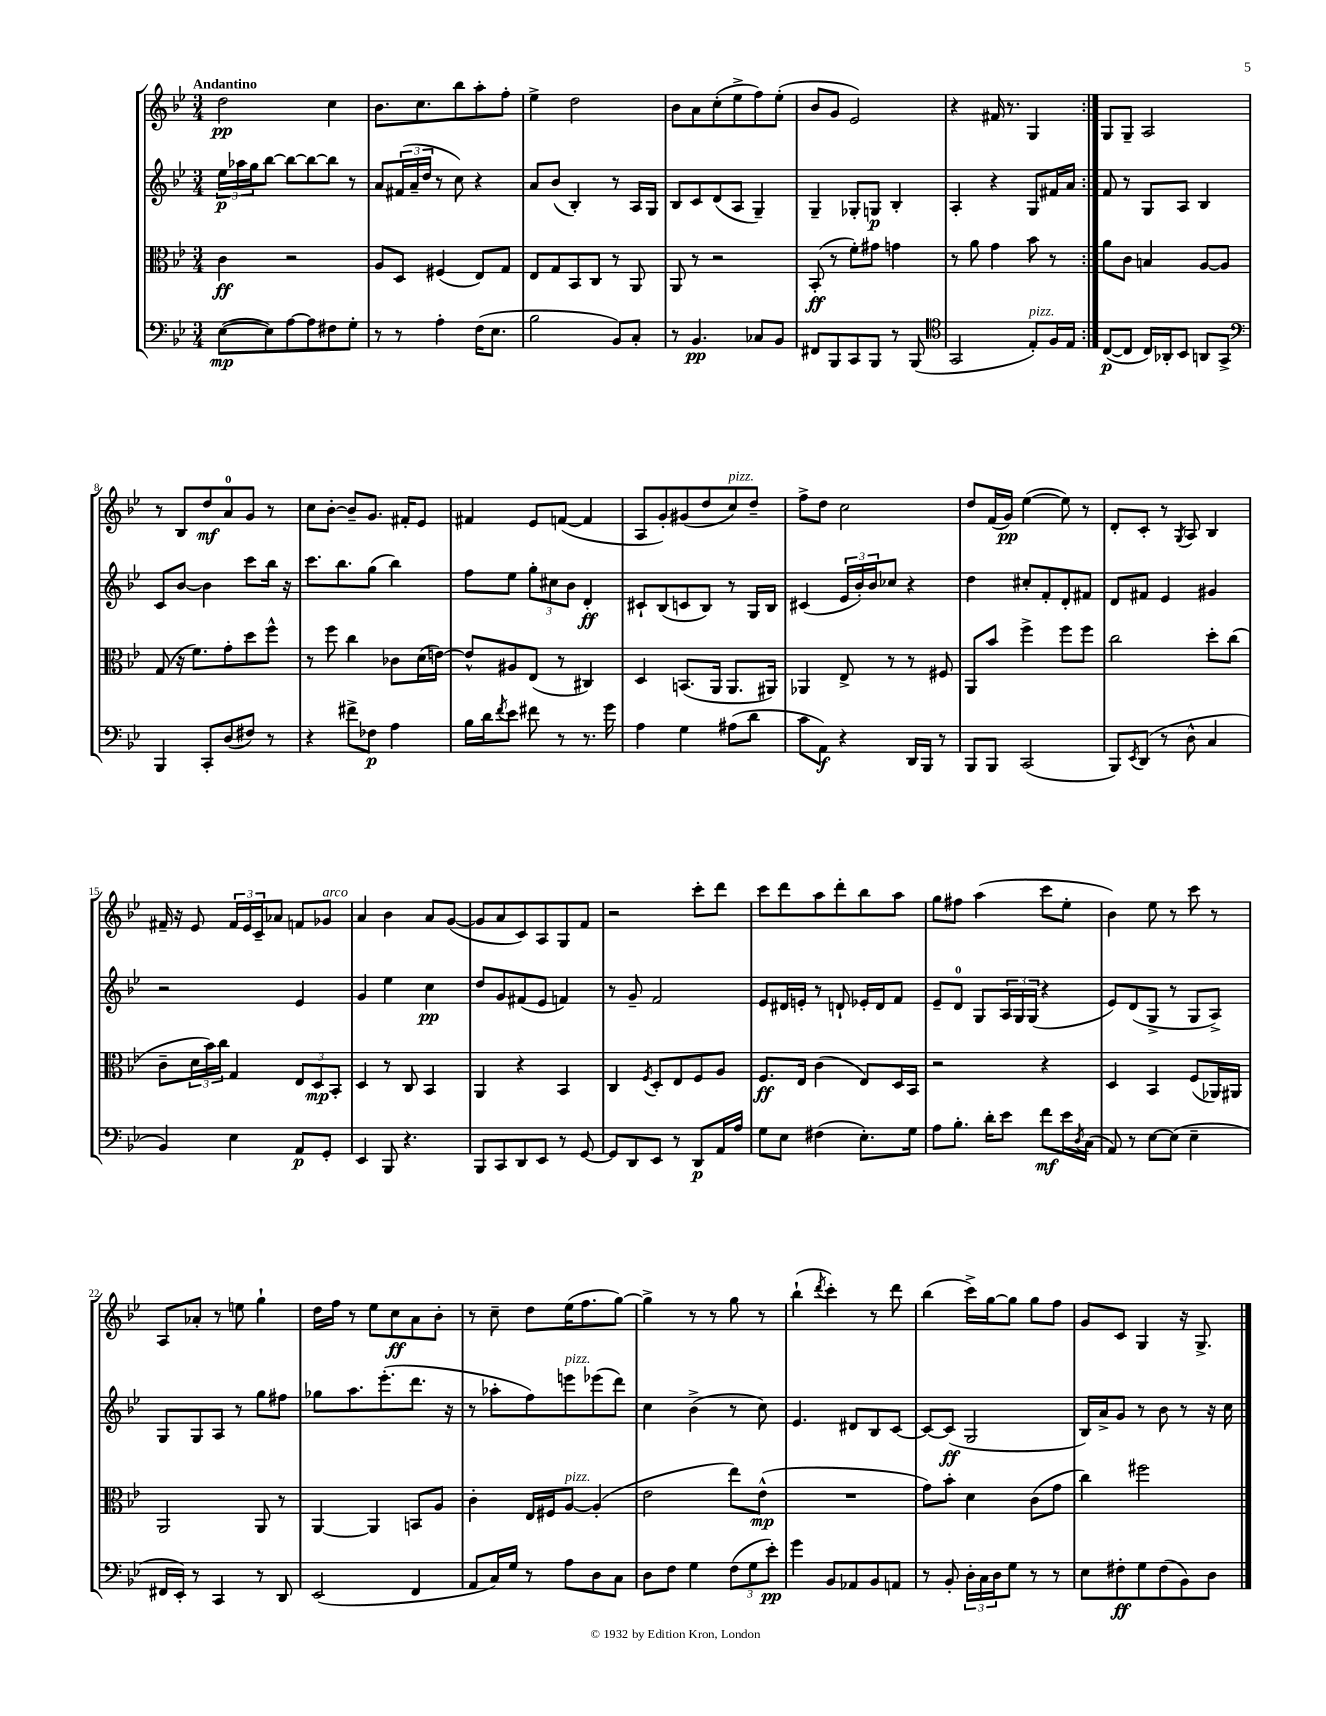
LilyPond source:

<<
\new StaffGroup <<
\new Staff = "s0" {
    \clef treble \key bes \major \numericTimeSignature \time 3/4 \tempo "Andantino"
    \repeat volta 2 { d''2\pp c''4 |
    bes'8. c''8. bes''8 a''8-. f''8-. |
    ees''4-> d''2 |
    bes'8 a'8 c''8-.( ees''8-> f''8) ees''8-.( |
    bes'8 g'8 ees'2) |
    r4 fis'16 r8. g4 | }
    g8 g8-- a2 |
    r8 bes8 d''8\mf a'8-0 g'8 r8 |
    c''8 bes'8~-. bes'8-- g'8. fis'16-. ees'8 |
    fis'4 ees'8 f'8~( f'4 |
    a8 g'8-.) gis'8( d''8 c''8^\markup { \italic "pizz." }) d''8-- |
    f''8-> d''8 c''2 |
    d''8 f'16( g'16\pp) ees''4~( ees''8) r8 |
    d'8-. c'8-. r8 \acciaccatura { g8 } a8 bes4 |
    fis'16-- r16 ees'8 \tuplet 3/2 { fis'16 ees'16 c'16-- } aes'8 f'8 ges'8^\markup { \italic "arco" } |
    a'4 bes'4 a'8 g'8~( |
    g'8 a'8 c'8) a8 g8 f'8 |
    r2 c'''8-. d'''8 |
    c'''8 d'''8 a''8 d'''8-. bes''8 a''8 |
    g''8 fis''8 a''4( c'''8 ees''8-. |
    bes'4) ees''8 r8 c'''8 r8 |
    a8 aes'8-. r8 e''8 g''4-! |
    d''16 f''16 r8 ees''8 c''8\ff a'8 bes'8-. |
    r8 c''8-- d''8 ees''16( f''8. g''8~) |
    g''4-> r8 r8 g''8 r8 |
    bes''4-!( \acciaccatura { d'''8 } c'''4-.) r8 d'''8 |
    bes''4( c'''16->) g''16~ g''8 g''8 f''8 |
    g'8 c'8 g4 r16 g8.-> \bar "|." |
}
\new Staff = "s1" {
    \clef treble \key bes \major \numericTimeSignature \time 3/4
    \repeat volta 2 { \tuplet 3/2 { ees''16\p aes''16 g''16 } bes''8~ bes''8~ bes''8~ bes''8 r8 |
    a'8 \tuplet 3/2 { fis'16( a'16-- d''16 } r8 c''8) r4 |
    a'8 bes'8( bes4-.) r8 a16 g16 |
    bes8 c'8 d'8( a8 g4--) |
    g4-- ges8-. g8\p bes4-. |
    a4-. r4 g8 fis'16 a'16 | }
    f'8 r8 g8 a8 bes4 |
    c'8 bes'8~ bes'4 c'''8 bes''16 r16 |
    c'''8. bes''8. g''8( bes''4) |
    f''8 ees''8 \tuplet 3/2 { g''8-. cis''8 bes'8 } d'4-.\ff |
    cis'8-! bes8( c'8 bes8) r8 g16 bes16 |
    cis'4( \tuplet 3/2 { ees'16 bes'16-.) bes'16 } ces''8 r4 |
    d''4 cis''8-. f'8-. d'8-. fis'8 |
    d'8 fis'8 ees'4 gis'4 |
    r2 ees'4 |
    g'4 ees''4 c''4\pp |
    d''8 g'8 fis'8( ees'8 f'4) |
    r8 g'8-- f'2 |
    ees'8 dis'16 e'16-. r8 d'8-! ees'16-. d'16 f'8 |
    ees'8-- d'8-0 g8 \tuplet 3/2 { a16 g16 g16( } r4 |
    ees'8) d'8( g8-> r8 g8 a8->) |
    g8 g8 a8 r8 g''8 fis''8 |
    ges''8 a''8. ees'''8.-.( d'''8. r16 |
    r8 aes''8-. f''8) e'''8^\markup { \italic "pizz." } ees'''8( d'''8) |
    c''4 bes'4->( r8 c''8) |
    ees'4. dis'8 bes8 c'8~ |
    c'8~ c'8\ff( g2 |
    bes16) a'16-> g'8 r8 bes'8 r8 r16 c''16 \bar "|." |
}
\new Staff = "s2" {
    \clef alto \key bes \major \numericTimeSignature \time 3/4
    \repeat volta 2 { c'4\ff r2 |
    a8 d8 fis4( ees8) g8 |
    ees8 g8 bes,8 c8 r8 a,8 |
    a,8 r8 r2 |
    bes,8-.\ff( r8 f'8-.) gis'8 g'4 |
    r8 a'8 g'4 bes'8 r8 | }
    a'8 c'8 b4 a8~ a8 |
    g8( r16 f'8.) g'8-. d''8 f''8-^ |
    r8 f''8 c''4 ces'8 d'16( e'16~) |
    e'8-^ ais8 ees8( r8 cis4) |
    d4 b,8.( a,16 a,8. ais,16) |
    aes,4 ees8-> r8 r8 fis8 |
    a,8 bes'8 f''4-> f''8 f''8 |
    c''2 d''8-. c''8( |
    c'8-- \tuplet 3/2 { d'16 bes'16) c''16 } g4 \tuplet 3/2 { ees8 d8\mp bes,8-. } |
    d4 r8 c8 bes,4 |
    a,4 r4 bes,4 |
    c4 \acciaccatura { f8 } d8-. ees8 f8 a8 |
    f8.\ff ees16 c'4( ees8) d16 bes,16 |
    r2 r4 |
    d4 bes,4 f8( aes,16) ais,16 |
    a,2 a,8 r8 |
    a,4~ a,4 b,8 a8 |
    c'4-. ees16 fis16 a8~^\markup { \italic "pizz." } a4-.( |
    ees'2 ees''8) ees'8-^\mp( |
    R2. |
    g'8) bes'8-. d'4 c'8( g'8 |
    c''4) fis''2 \bar "|." |
}
\new Staff = "s3" {
    \clef bass \key bes \major \numericTimeSignature \time 3/4
    \repeat volta 2 { ees8~\mp( ees8) a8~ a8 fis8 g8-. |
    r8 r8 a4-. f16( ees8. |
    bes2 bes,8) c8-. |
    r8 bes,4.\pp ces8 bes,8 |
    fis,8 bes,,8 c,8 bes,,8 r8 bes,,8( |
    \clef tenor g,2 ees8-.^\markup { \italic "pizz." }) f16 ees16 | }
    c8~\p( c8 c16) aes,16-. bes,8 a,8 g,8-> |
    \clef bass bes,,4 c,8-. d8( fis8) r8 |
    r4 fis'8-> fes8\p a4 |
    bes16 d'16 \acciaccatura { f'8 } ees'8 fis'8 r8 r8. g'16 |
    a4 g4 ais8( d'8 |
    c'8 a,8\f) r4 d,16 bes,,16 r8 |
    bes,,8 bes,,8 c,2( |
    bes,,8) \acciaccatura { ees,8 } d,8( r8 d8-^ c4 |
    bes,4) ees4 a,8\p g,8-. |
    ees,4 bes,,8 r4. |
    bes,,8 c,8 d,8 ees,8 r8 g,8~ |
    g,8 d,8 ees,8 r8 d,8\p a,16 a16 |
    g8 ees8 fis4( ees8.-.) g16 |
    a8 bes8.-. d'16-. ees'8 f'8\mf ees'16 \acciaccatura { d8 } c16( |
    a,8) r8 ees8~ ees8( ees4-- |
    fis,16 ees,16-.) r8 c,4 r8 d,8 |
    ees,2( f,4 |
    a,8 c16) g16 r8 a8 d8 c8 |
    d8 f8 g4 \tuplet 3/2 { f8( g8 ees'8-.\pp) } |
    g'4 bes,8 aes,8 bes,8 a,8 |
    r8 bes,8-. \tuplet 3/2 { d16-. c16 d16 } g8 r8 r8 |
    ees8 fis8-.\ff g8 fis8( bes,8) d8 \bar "|." |
}
>>
>>
